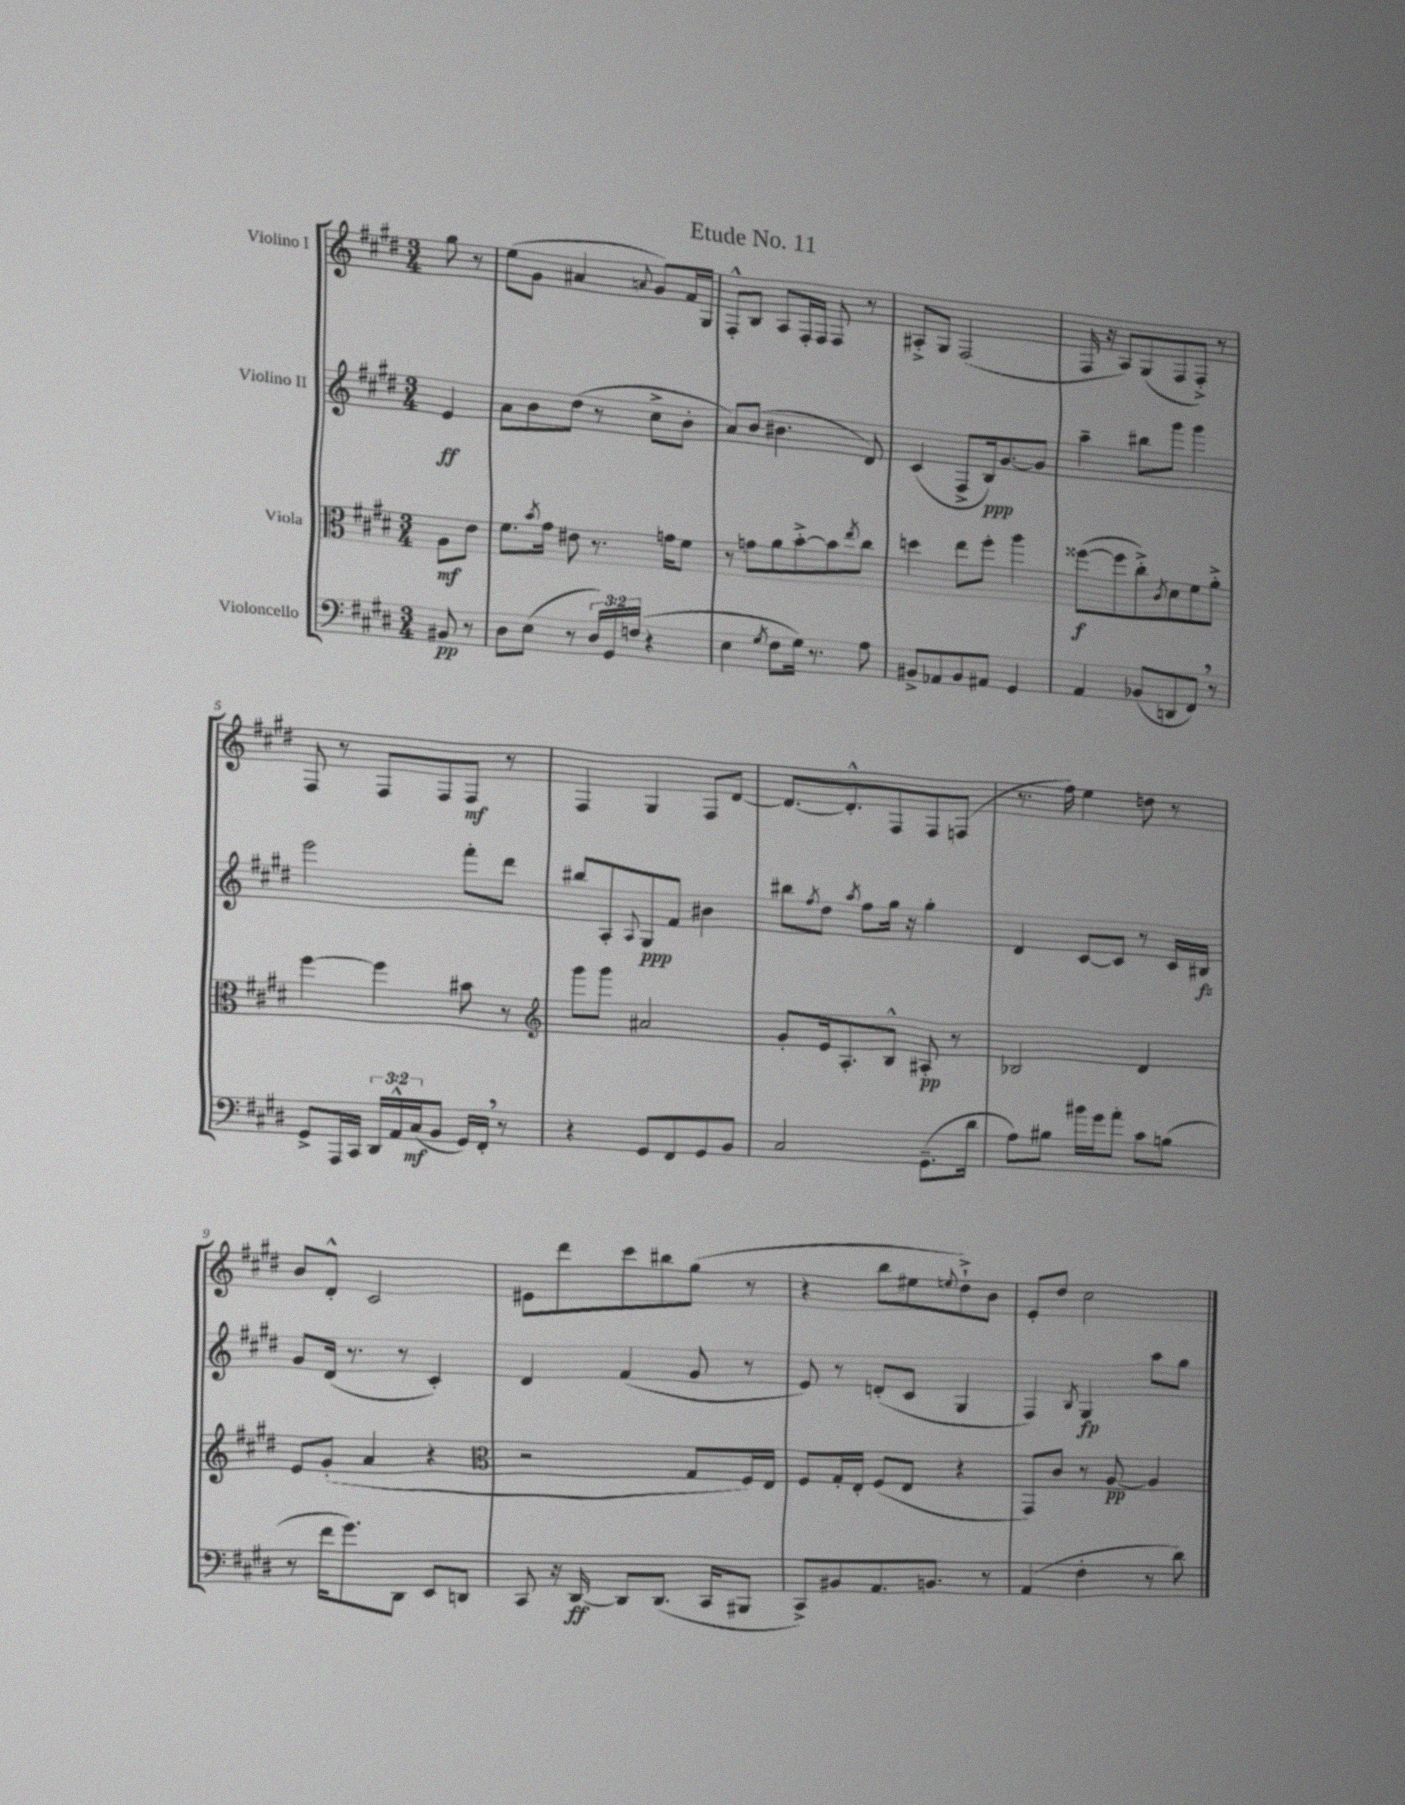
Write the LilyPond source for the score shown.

\header { title = "Etude No. 11" }
<<
\new StaffGroup <<
\new Staff = "s0" \with { instrumentName = "Violino I" } {
    \clef treble \key e \major \numericTimeSignature \time 3/4 \partial 4
    gis''8 r8 |
    e''8( gis'8 ais'4 \appoggiatura { a'8 } gis'8) fis'16 gis16 |
    fis8-.-^ b8 a8 fis16-. fis16 fis8 r8 |
    ais8-.-> gis8 fis2( |
    fis16 r16 a8) gis8( fis8 fis8-.->) r8 |
    fis8 r8 fis8 fis8 fis8\mf r8 |
    fis4 gis4 fis8 dis'8~ |
    dis'8.~ dis'8.-.-^ fis8 fis8 f8( |
    r8. fis''16) e''4 d''8 r8 |
    b'8 dis'8-.-^ cis'2 |
    eis'8 dis'''8 cis'''8 bis''8 gis''8( r8 |
    r4 b''8 eis''8 \appoggiatura { e''8 } dis''8-!->) b'8 |
    e'8-. dis''8 cis''2 \bar "|." |
}
\new Staff = "s1" \with { instrumentName = "Violino II" } {
    \clef treble \key e \major \numericTimeSignature \time 3/4 \partial 4
    e'4\ff |
    a'8 b'8 dis''8( r8 cis''8-> b'8-. |
    a'8) b'8( bis'4. dis'8) |
    cis'4( fis8-> b16\ppp) gis'8.~ gis'8 |
    a''4-- bis''8 gis'''8 gis'''4 |
    e'''2 fis'''8-. dis'''8 |
    bis''8 a8-. \appoggiatura { a8 } gis8\ppp fis'8 bis'4 |
    bis''8 \acciaccatura { fis''8 } dis''8 \acciaccatura { a''8 } fis''8 gis''16 r16 gis''4-. |
    dis'4 cis'8~ cis'8 r8 cis'16 bis16\fz |
    gis'8 dis'16( r8. r8 cis'4-.) |
    dis'4 fis'4( gis'8 r8 |
    e'8) r8 d'8-.( cis'8 gis4 |
    fis4) \acciaccatura { b8 } gis4\fp a''8 gis''8 \bar "|." |
}
\new Staff = "s2" \with { instrumentName = "Viola" } {
    \clef alto \key e \major \numericTimeSignature \time 3/4 \partial 4
    a8\mf e'8 |
    fis'8. \acciaccatura { b'8 } gis'16 eis'8 r8. g'16 fis'8 |
    r8 g'8 a'8 b'8~-.-> b'8 \acciaccatura { e''8 } cis''8 |
    d''4 e''8 fis''8-. a''4 |
    fisis''8~\f( fisis''8 cis''8-.->) \acciaccatura { cis'8 } dis'8 fis'8 a'8-.-> |
    fis''4~ fis''4 bis'8 r8 |
    \clef treble gis'''8 gis'''8 ais'2 |
    gis'8-. e'16 a8.-. b8-^ ais8-.\pp r8 |
    bes2 dis'4 |
    e'8 gis'8-.( a'4 r4 |
    \clef alto r2 gis8 fis16) e16 |
    fis8 gis16-. e16-. fis8( e8 r4 |
    gis,8) cis'8 r8 a8~\pp a4 \bar "|." |
}
\new Staff = "s3" \with { instrumentName = "Violoncello" } {
    \clef bass \key e \major \numericTimeSignature \time 3/4 \override Staff.TupletNumber.text = #tuplet-number::calc-fraction-text \partial 4
    bis,8\pp r8 |
    dis8 e8( r8 \tuplet 3/2 { dis16) gis,16 f16( } r4 |
    e4 \acciaccatura { gis8 } fis8 gis16) r8. a8 |
    bis,8-> aes,8 bis,8 ais,8 gis,4 |
    a,4 bes,8( d,8 fis,8) \breathe r8 |
    gis,8-> a,,16 cis,16 \tuplet 3/2 { dis,16 a,16-^ cis16\mf( } b,8 gis,16) fis,16-. \breathe r8 |
    r4 gis,8 fis,8 gis,8 b,8 |
    cis2 gis,8.--( dis'16 |
    a8) bis8 bis'16 gis'16 a'8-. cis'8 b8( |
    r8 fis'16 gis'8.) dis,8 e,8 d,8 |
    cis,8 r16 dis,16~\ff dis,8 dis,8.( cis,16 bis,,8 |
    cis,8->) bis,8 a,8. b,8. r8 |
    a,4( fis4-. r8 dis'8) \bar "|." |
}
>>
>>
